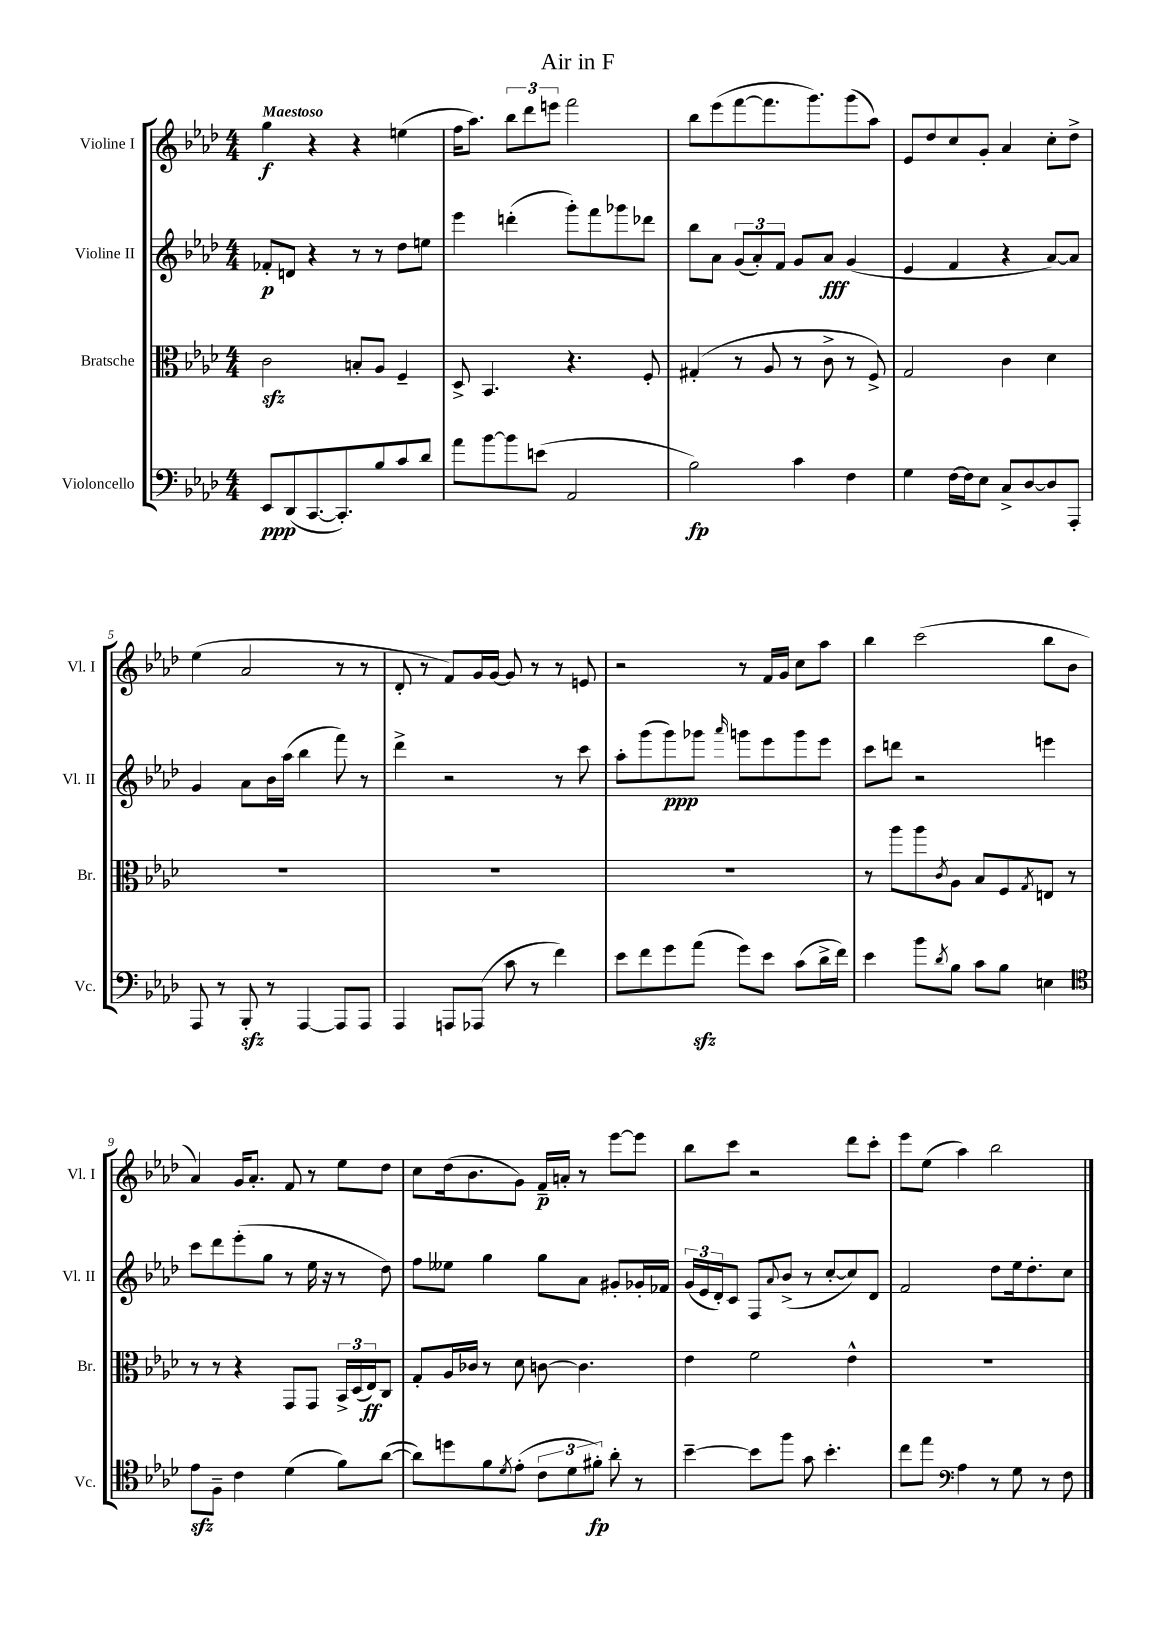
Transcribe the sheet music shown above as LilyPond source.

\header { title = "Air in F" }
<<
\new StaffGroup <<
\new Staff = "s0" \with { instrumentName = "Violine I" shortInstrumentName = "Vl. I" } {
    \clef treble \key aes \major \numericTimeSignature \time 4/4 \tempo "Maestoso"
    g''4\f r4 r4 e''4( |
    f''16 aes''8.) \tuplet 3/2 { bes''8 des'''8 e'''8 } f'''2 |
    bes''8 ees'''8( f'''8~ f'''8. g'''8.) g'''8( aes''8) |
    ees'8 des''8 c''8 g'8-. aes'4 c''8-. des''8-> |
    ees''4( aes'2 r8 r8 |
    des'8-. r8 f'8) g'16 g'16~ g'8 r8 r8 e'8 |
    r2 r8 f'16 g'16 c''8 aes''8 |
    bes''4 c'''2( bes''8 bes'8 |
    aes'4) g'16 aes'8.-. f'8 r8 ees''8 des''8 |
    c''8 des''16( bes'8. g'8) f'16--\p a'16-. r8 ees'''8~ ees'''8 |
    bes''8 c'''8 r2 des'''8 c'''8-. |
    ees'''8 ees''8( aes''4) bes''2 \bar "|." |
}
\new Staff = "s1" \with { instrumentName = "Violine II" shortInstrumentName = "Vl. II" } {
    \clef treble \key aes \major \numericTimeSignature \time 4/4
    fes'8-.\p d'8 r4 r8 r8 des''8 e''8 |
    ees'''4 d'''4-.( g'''8-.) f'''8 ges'''8 des'''8 |
    bes''8 aes'8 \tuplet 3/2 { g'8( aes'8-.) f'8 } g'8 aes'8\fff g'4( |
    ees'4 f'4 r4 aes'8~) aes'8 |
    g'4 aes'8 bes'16 aes''16( bes''4 f'''8) r8 |
    des'''4-> r2 r8 c'''8 |
    aes''8-. g'''8( g'''8\ppp) ges'''8 \grace { aes'''16 } g'''8 ees'''8 g'''8 ees'''8 |
    c'''8 d'''8 r2 e'''4 |
    c'''8 des'''8 ees'''8-.( g''8 r8 ees''16 r16 r8 des''8) |
    f''8 eeses''8 g''4 g''8 aes'8 gis'8-. ges'16-. fes'16 |
    \tuplet 3/2 { g'16( ees'16 des'16-.) } c'8 f8 \appoggiatura { aes'8 } bes'8->( r8 c''8~-. c''8) des'8 |
    f'2 des''8 ees''16 des''8.-. c''8 \bar "|." |
}
\new Staff = "s2" \with { instrumentName = "Bratsche" shortInstrumentName = "Br." } {
    \clef alto \key aes \major \numericTimeSignature \time 4/4
    c'2\sfz b8-. aes8 f4-- |
    des8-> bes,4. r4. f8-. |
    gis4-.( r8 aes8 r8 c'8-> r8 f8->) |
    g2 c'4 des'4 |
    R1 |
    R1 |
    R1 |
    r8 aes''8 aes''8 \acciaccatura { c'8 } aes8 bes8 f8 \acciaccatura { g8 } e8 r8 |
    r8 r8 r4 g,8 g,8 \tuplet 3/2 { bes,16-> des16( ees16\ff) } c8 |
    g8-. aes16 ces'16 r8 des'8 c'8~ c'4. |
    ees'4 f'2 ees'4-^ |
    R1 \bar "|." |
}
\new Staff = "s3" \with { instrumentName = "Violoncello" shortInstrumentName = "Vc." } {
    \clef bass \key aes \major \numericTimeSignature \time 4/4
    ees,8\ppp des,8( c,8.~ c,8.-.) bes8 c'8 des'8 |
    aes'8 bes'8~ bes'8 e'8( aes,2 |
    bes2\fp) c'4 f4 |
    g4 f16~ f16 ees8 c8-> des8~ des8 aes,,8-. |
    aes,,8 r8 bes,,8-.\sfz r8 aes,,4~ aes,,8 aes,,8 |
    aes,,4 a,,8 aes,,8( c'8 r8 f'4) |
    ees'8 f'8 g'8 aes'8\sfz( g'8) ees'8 c'8( des'16-> f'16) |
    ees'4 bes'8 \acciaccatura { des'8 } bes8 c'8 bes8 e4 |
    \clef tenor ees'8\sfz f8-- c'4 des'4( f'8) aes'8~( |
    aes'8) d''8 f'8 \acciaccatura { des'8 } ees'8-.( \tuplet 3/2 { c'8 des'8 fis'8-.\fp) } aes'8-. r8 |
    bes'4~-- bes'8 f''8 g'8 bes'4.-. |
    c''8 ees''8 \clef bass aes4 r8 g8 r8 f8 \bar "|." |
}
>>
>>
